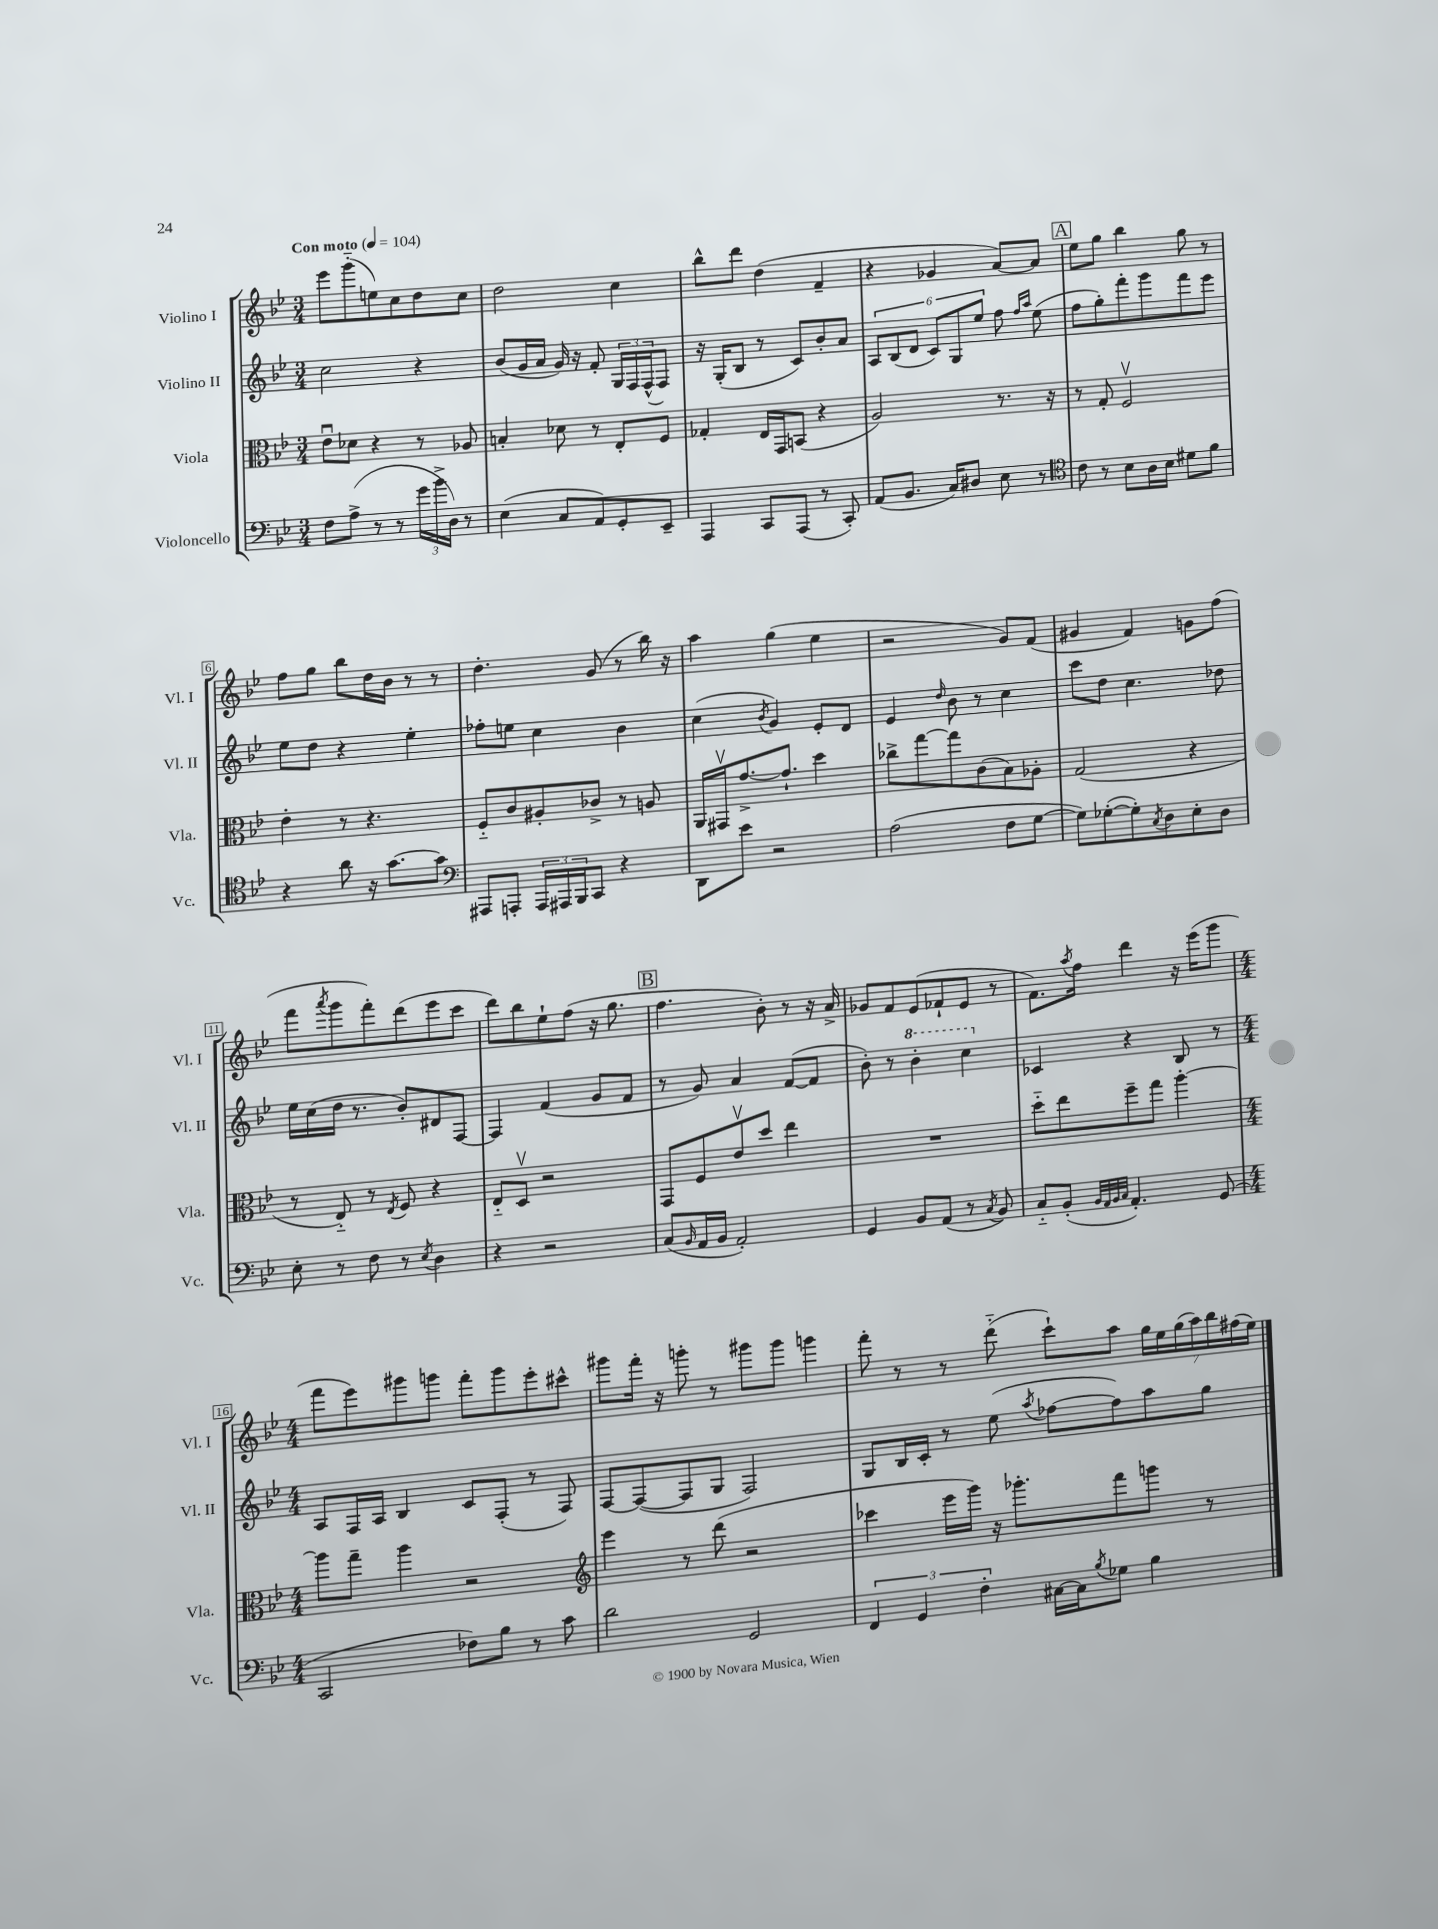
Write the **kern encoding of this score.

**kern	**kern	**kern	**kern
*part4	*part3	*part2	*part1
*staff4	*staff3	*staff2	*staff1
*I"Violoncello	*I"Viola	*I"Violino II	*I"Violino I
*I'Vc.	*I'Vla.	*I'Vl. II	*I'Vl. I
*clefF4	*clefC3	*clefG2	*clefG2
*k[b-e-]	*k[b-e-]	*k[b-e-]	*k[b-e-]
*M3/4	*M3/4	*M3/4	*M3/4
*MM104	*MM104	*MM104	*MM104
=1	=1	=1	=1
!	!	!	!LO:TX:a:B:t=Con moto
8F\L	8e-u\L	2cc\	8eee-\L
(8A^\J	8d-X\J	.	(8ggg\
8r	4r	.	8een\)
8r	.	.	8cc\
24g\LL	8r	4r	8dd\
24b-^\	.	.	.
24D\JJ)	.	.	.
8r	8A-X/	.	8cc\J
=2	=2	=2	=2
(4E-\	4Bn'/	(8b-/L	2dd\
.	.	16g/L	.
.	.	16a/JJ	.
8C/L	8d-X\	16g/)	.
.	.	16r	.
8AA/)	8r	8f'/	.
8GG'/	8E-'/L	24G/LL	4cc\
.	.	24F/	.
.	.	(24F^^/J	.
8EE-~/J	8F/J	8F/J)	.
=3	=3	=3	=3
4AAA/	4G-X'/	16r	8bb-^^\L
.	.	(16G'/KL	.
.	.	8B-/J	8ddd\J
8CC/L	16E-/LL	8r	(4dd\
.	16GG/J	.	.
(8AAA/J	(8BBn/J	8c/L)	.
8r	4r	8b-'/	4f~/
8CC'/)	.	8a/J	.
=4	=4	=4	=4
(8AA/L	2A/)	12A/L	4r
.	.	(12B-/	.
8.BB-/J	.	.	.
.	.	12d/J	.
.	.	12c/L)	4g-X/
16C/KL)	.	.	.
.	.	12G/	.
8D#X/J	.	.	.
.	.	12ee-/J	.
8E-\	8.r	8ff\	[8a/L)
.	.	16qqff/LL	.
.	.	16qqaa/JJ	.
8r	.	(8ee-\	8a/J]
.	16r	.	.
!!LO:REH:place=s1:t=A
=5	=5	=5	=5
*clefC4	*	*	*
8c\	8r	8ff\L	8ee-\L
8r	8G'/	8gg'\)	8gg\J
8B-\L	2Fv/	8fff'\	4bb-\
16A\L	.	8ggg\	.
16B-\JJ	.	.	.
8d#X\L	.	8fff\	8gg\
8f\J	.	8eee-\J	8r
!!LO:LB:g=z
=6	=6	=6	=6
4r	4e-'\	8ee-\L	8ff\L
.	.	8dd\J	8gg\J
8a\	8r	4r	8bb-\L
16r	4.r	.	16dd\L
[8.g\L	.	.	16b-\JJ
.	.	4ee-'\	8r
8g\J]	.	.	8r
=7	=7	=7	=7
*clefF4	*	*	*
8AAA#X/L	8F/L	8ff-X'\L	4.dd'\
8AAAn'/J	8c/	8een\J	.
24AAA/LL	8A#X'/	4cc\	.
24AAA#X/	.	.	.
24BBB-/J	.	.	.
8CC/J	8c-X^/J	.	(8g/
4r	8r	4b-\	8r
.	8An/	.	16bb-\)
.	.	.	16r
=8	=8	=8	=8
8DD\L	16AA/LL	(4cc\	4aa\
.	16GG#Xv/J	.	.
8e-\J	[8.g^/	.	.
.	.	8qb-/	.
2r	.	4g/)	(4gg\
.	8.g`/J]	.	.
.	4dd\	8e-'/L	4ee-\
.	.	8d/J	.
=9	=9	=9	=9
(2A\	8cc-X^\L	4e-/	2r
.	[8gg\	.	.
.	.	16qqdd/	.
.	8gg\]	8b-\	.
.	(8c\	8r	.
8F\L	8B-\)	4cc\	8g/L)
[8G\J	8A-X'\J	.	(8f/J
=10	=10	=10	=10
8G\L])	(2G/	8ccc\L	4g#X/
([8G-X'\	.	8dd\J	.
8G-'\])	.	4.cc\	4f/)
8qC/	.	.	.
8D\	.	.	.
8E-'\	4r	.	8gn\L
8D\J	.	8dd-X\	(8ff\J
!!LO:LB:g=z
=11	=11	=11	=11
8E-'\	8r	16ee-\LL	8fff\L
.	.	(16cc\	.
.	.	.	8qaaa/
8r	8E-/)	16dd\JJ	8ggg\
.	.	8.r	.
8F\	8r	.	8fff'\)
.	8qE-/	.	.
8r	8F/	8b-'/L)	(8ddd\
8qE-/	.	.	.
4D\	4r	8d#X/	8eee-\
.	.	[8F/J	8ccc\J
=12	=12	=12	=12
4r	8E-/L	4F/]	8ddd\L)
.	8Dv/J	.	8bb-\
2r	2r	(4f/	8ee-`\
.	.	.	(8ff\J
.	.	8g/L	16r
.	.	.	8.gg\
.	.	8f/J	.
!!LO:REH:place=s1:t=B
=13	=13	=13	=13
(8C/L	8GG/L	8r	4.ff\
16qqBB-/	.	.	.
16AA/L	8F/	8g/)	.
16BB-/JJ	.	.	.
2AA'/)	8e-v/	4a/	.
.	8dd/J	.	8b-'\)
.	4ee-\	([8f/L	8r
.	.	8f/J]	16r
.	.	.	16a^/
=14	=14	=14	=14
4GG/	2.r	8b-'\)	8g-X/L
.	.	8r	8f/
*	*	*8va	*
8BB-/L	.	4bb-'\	(8e-/
(8AA/J	.	.	8f-X`/
8r	.	4ccc\	8e-/J
8qC/	.	.	.
8BB-/)	.	.	8r
=15	=15	=15	=15
*	*	*X8va	*
8C/L	8dd\L	4c-X/	8.f\L)
(8BB-'/J	8ee-\	.	.
.	.	.	8qaa/
.	.	.	16ff\Jk
32qqBB-/LLL	.	.	.
32qqAA/	.	.	.
32qqBB-/	.	.	.
32qqC/JJJ	.	.	.
4.AA'/)	8ff~\	4r	4ddd\
.	8gg\J	.	.
.	[4aa'\	8B-/	16r
.	.	.	(16eee-\KL
(8GG/	.	8r	8ggg\J
!!LO:LB:g=z
=16	=16	=16	=16
*M4/4	*M4/4	*M4/4	*M4/4
2CC/	8aa\L]	8A/L	8fff\L
.	8gg~\J	16F/L	8eee-\)
.	.	16A/JJ	.
.	4aa\	4B-/	8ggg#X\
.	.	.	8gggn\J
8F-X\L)	2r	8c/L	8fff'\L
8B-\J	.	(8F'/J	8ggg\
8r	.	8r	8eee-'\
8c\	.	8F/)	8ccc#X^^\J
=17	=17	=17	=17
*	*clefG2	*	*
2d\	4eee-\	[8F/L	8ggg#X\L
.	.	(8F/_	16fff'\Jk
.	.	.	16r
.	8r	8F/]	8gggn'\
.	(8ddd\	8G/J	8r
2GG/	2r	2F/)	8ggg#X\L
.	.	.	8ggg#\J
.	.	.	4gggn\
=18	=18	=18	=18
6FF/	4ccc-X\	8G/L	8fff'\
.	.	16B-/L	8r
6GG/	.	.	.
.	.	16c'/JJ	.
.	16eee-\LL	8r	8r
.	16ggg\JJ)	.	.
6F'\	.	.	.
.	16r	(8ee-\	(8ddd\
.	8.ggg-X'\L	.	.
.	.	8qaa/	.
[16C#X\LL	.	[8ff-X\L	8ccc`\L)
16C#\J]	.	.	.
8qB-/	.	.	.
8G-X\J	8fff\	8ff-\])	8aa\J
4B-\	8gggn\J	8aa\	28gg\LL
.	.	.	28ee-\
.	.	.	(28gg\
.	.	.	28aa\)
.	8r	8gg\J	.
.	.	.	28bb-\
.	.	.	(28ff#X\
.	.	.	28ee-\JJ)
==	==	==	==
*-	*-	*-	*-
